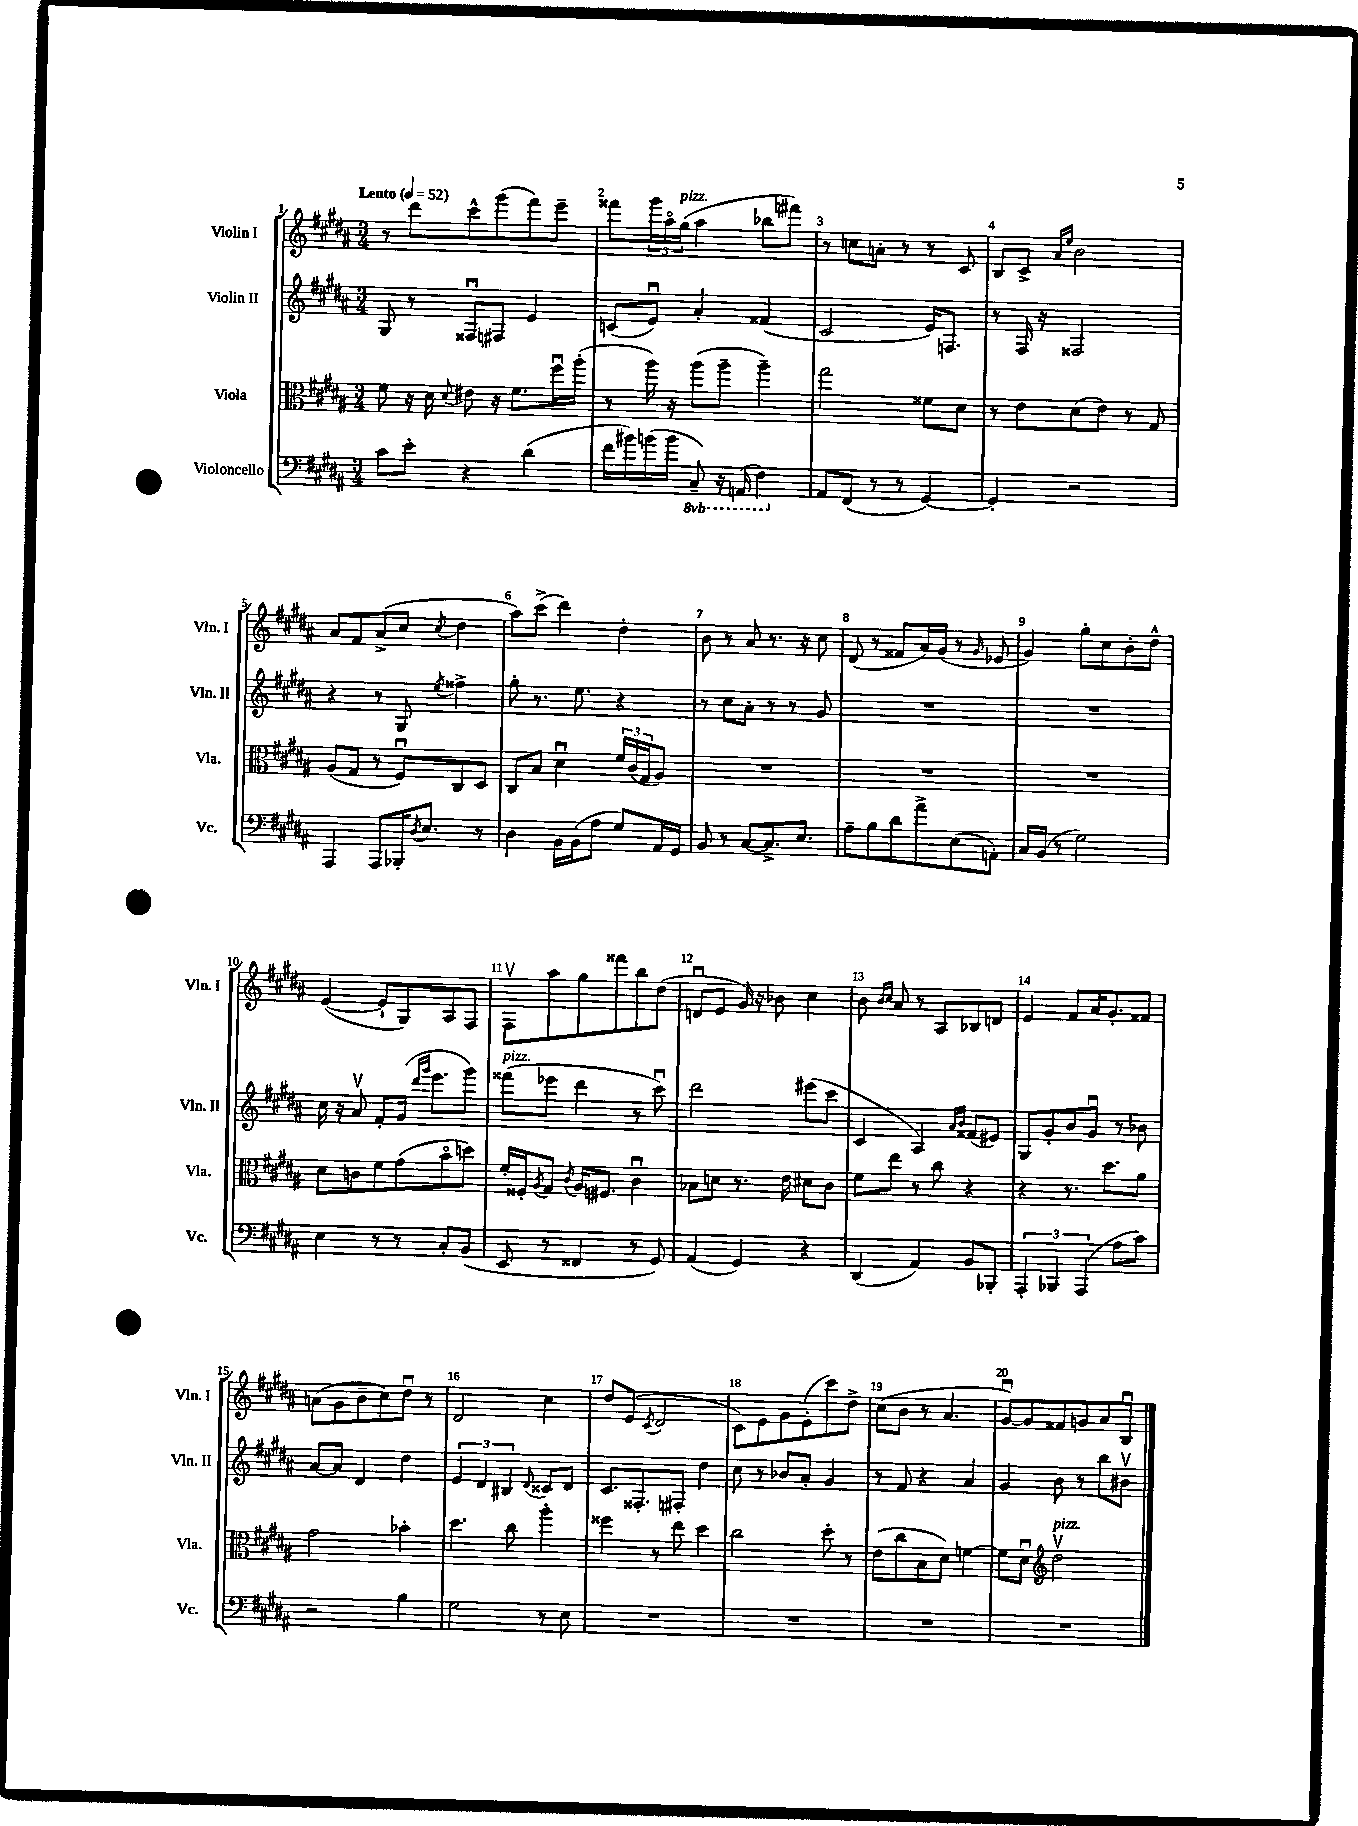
<<
\new StaffGroup <<
\new Staff = "s0" \with { instrumentName = "Violin I" shortInstrumentName = "Vln. I" } {
    \clef treble \key b \major \numericTimeSignature \time 3/4 \tempo "Lento" 4 = 52
    r8 dis'''8 cis'''8-^ gis'''8( fis'''8) e'''8-- |
    fisis'''8 \tuplet 3/2 { gis'''16 ais''16\flageolet gis''16^\markup { \italic "pizz." }( } ais''4 bes''8 fis'''8) |
    r8 c''8 a'8-. r8 r8 cis'8 |
    b8 cis'8-> \grace { ais'16 e''16 } b'2 |
    ais'8 fis'8 ais'8->( cis''8 \acciaccatura { cis''8 } dis''4 |
    ais''8) cis'''8->( dis'''4) dis''4-. |
    b'8 r8 ais'8 r8. r16 cis''8 |
    dis'8( r8 fisis'8 ais'16) gis'16( r8 \grace { gis'16 } ees'8 |
    gis'4) gis''8-. cis''8 b'8-. dis''8-^ |
    e'4~( e'8-! gis8) ais8 fis8 |
    fis8\upbow ais''8 gis''8 fisis'''8 b''8 dis''8( |
    d'8\downbow e'8 gis'16) r16 bes'8 cis''4 |
    b'8 \grace { b'16 cis''16 } ais'8 r8 ais8 bes8 d'8 |
    e'4 fis'8 ais'16 gis'8.-. fisis'8 |
    a'8( gis'8 b'8-- cis''8) dis''8\downbow r8 |
    dis'2 cis''4 |
    dis''8 e'8( \acciaccatura { cis'8 } dis'2 |
    cis'8) e'8 gis'8 e'8-.( cis'''8) dis''8-> |
    cis''8( b'8 r8 ais'4. |
    gis'8~\downbow) gis'8 fisis'8 g'8 ais'8 b8\downbow \bar "|." |
}
\new Staff = "s1" \with { instrumentName = "Violin II" shortInstrumentName = "Vln. II" } {
    \clef treble \key b \major \numericTimeSignature \time 3/4
    gis8 r8 fisis8\downbow fis8 e'4 |
    c'8( e'8\downbow) ais'4-. fisis'4( |
    cis'2 e'16) f8. |
    r8 fis16 r16 fisis2 |
    r4 r8 gis8 \acciaccatura { e''8 } fisis''4-> |
    gis''8-. r8. e''8. r4 |
    r8 cis''8 ais'8-. r8 r8 gis'8 |
    R2. |
    R2. |
    cis''16 r16 ais'8\upbow fis'8-. gis'16( \grace { dis'''16 gis'''16 } e'''8. gis'''8) |
    fisis'''8^\markup { \italic "pizz." }( ees'''8 dis'''4 r8 cis'''8\downbow) |
    dis'''2 eis'''8( cis'''8 |
    cis'4 ais4) \grace { ais'16 b'16 } fisis'8( eis'8) |
    gis8 gis'8-. b'8 gis'8\downbow r8 bes'8 |
    ais'8~ ais'8 dis'4 dis''4 |
    \tuplet 3/2 { e'4 dis'4 bis4 } \appoggiatura { dis'8 } cisis'8 dis'8 |
    cis'8. fisis8.-. fis8-. dis''4 |
    cis''8 r8 bes'8 ais'8-. gis'4 |
    r8 fis'8 r4 ais'4 |
    gis'4 b'8 r8 b''8 bis'8\upbow \bar "|." |
}
\new Staff = "s2" \with { instrumentName = "Viola" shortInstrumentName = "Vla." } {
    \clef alto \key b \major \numericTimeSignature \time 3/4
    fis'8 r16 dis'16 \appoggiatura { dis'8 } eis'8 r16 fis'8. fis''16\downbow ais''16-.( |
    r8 ais''16) r16 ais''8( ais''8-- ais''4--) |
    gis''2 fisis'8 dis'8 |
    r8 e'8 dis'8( e'8) r8 gis8 |
    ais8( gis8 r8 fis8\downbow) cis8 dis8 |
    cis8 b8 dis'4\downbow \tuplet 3/2 { fis'16 cis'16( gis16 } ais8) |
    R2. |
    R2. |
    R2. |
    dis'8 c'8 fis'8 gis'8( b'8\flageolet d''8) |
    fis'16-. fisis16-. \acciaccatura { ais8 } gis8 \acciaccatura { cis'8 } ais16 fis8. cis'4\downbow |
    bes8 d'8 r8. e'16 dis'8 cis'8 |
    fis'8 e''8 r8 cis''8 r4 |
    r4 r8. dis''8. ais'8 |
    gis'2 bes'4-. |
    dis''4. cis''8 ais''4-. |
    fisis''4 r8 e''8 dis''4 |
    cis''2 dis''8-. r8 |
    e'8( cis''8 b8 dis'8) f'4~ |
    f'8 dis'8\downbow \clef treble dis''2\upbow^\markup { \italic "pizz." } \bar "|." |
}
\new Staff = "s3" \with { instrumentName = "Violoncello" shortInstrumentName = "Vc." } {
    \clef bass \key b \major \numericTimeSignature \time 3/4 \set Staff.ottavationMarkups = #ottavation-simple-ordinals
    cis'8 e'8-. r4 dis'4( |
    fis'16 bis'16) b'16( b'16 \ottava #-1 cis,8--) r16 a,,16( fis,4) \ottava #0 |
    ais,8 fis,8( r8 r8 gis,4~) |
    gis,4-. r2 |
    ais,,4 ais,,8 bes,,16-. \acciaccatura { dis8 } e8. r8 |
    dis4 b,16 b,16( ais8 gis8) ais,16 gis,16 |
    b,8 r8 cis8~ cis8.-> e8. |
    ais8-- b8 dis'8 ais'8-> e8( a,8-.) |
    cis16 b,16( r8 gis2) |
    e4 r8 r8 cis8-. b,8( |
    e,8 r8 fisis,4 r8 gis,8) |
    ais,4( gis,4) r4 |
    dis,4( ais,4) b,8 bes,,8-. |
    \tuplet 3/2 { ais,,4-. bes,,4 ais,,4( } ais8 cis'8) |
    r2 b4 |
    gis2 r8 e8 |
    R2. |
    R2. |
    R2. |
    R2. \bar "|." |
}
>>
>>
\layout { \context { \Score \override BarNumber.break-visibility = ##(#f #t #t) barNumberVisibility = #all-bar-numbers-visible } }
